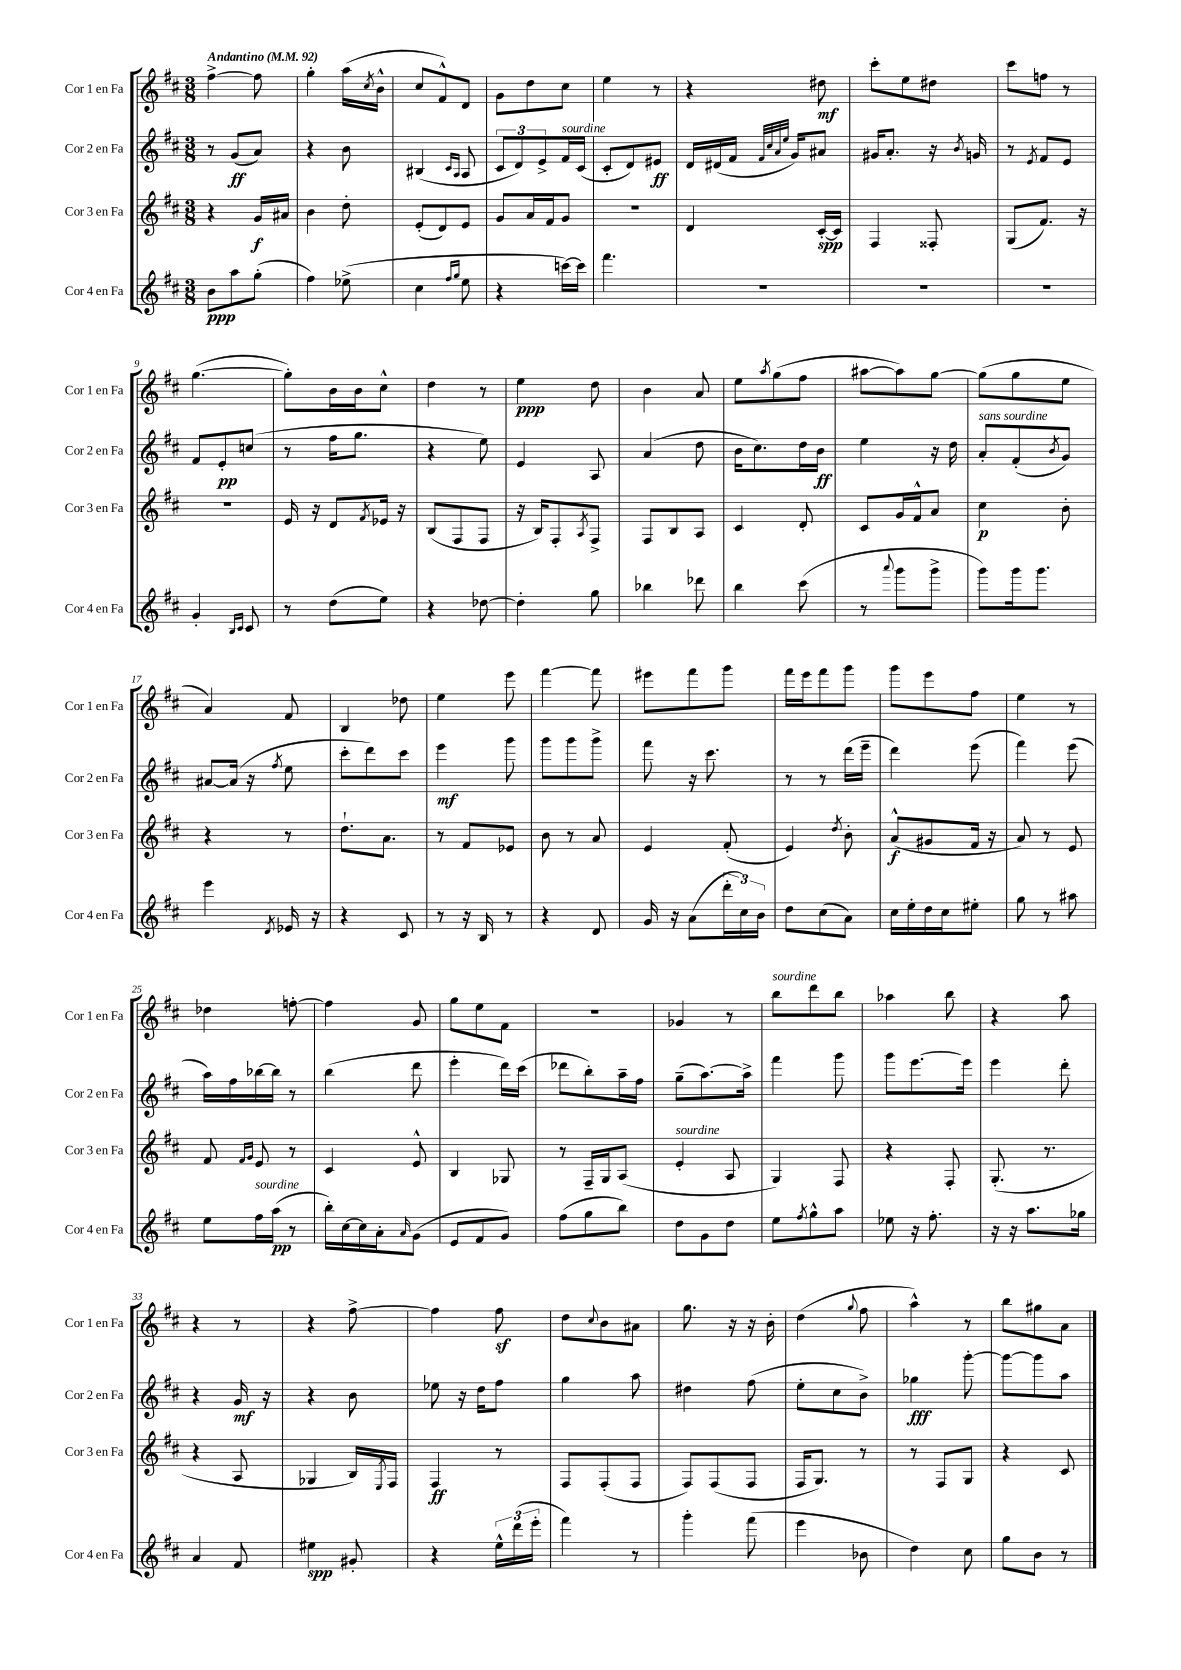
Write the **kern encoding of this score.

**kern	**dynam	**kern	**dynam	**kern	**dynam	**kern	**dynam
*part4	*part4	*part3	*part3	*part2	*part2	*part1	*part1
*staff4	*staff4	*staff3	*staff3	*staff2	*staff2	*staff1	*staff1
*I"Cor 4 en Fa	*	*I"Cor 3 en Fa	*	*I"Cor 2 en Fa	*	*I"Cor 1 en Fa	*
*I'Cor 4 en Fa	*	*I'Cor 3 en Fa	*	*I'Cor 2 en Fa	*	*I'Cor 1 en Fa	*
*clefG2	*	*clefG2	*	*clefG2	*	*clefG2	*
*k[f#c#]	*	*k[f#c#]	*	*k[f#c#]	*	*k[f#c#]	*
*M3/8	*	*M3/8	*	*M3/8	*	*M3/8	*
*MM92	*	*MM92	*	*MM92	*	*MM92	*
=1	=1	=1	=1	=1	=1	=1	=1
!	!	!	!	!	!	!LO:TX:a:B:t=Andantino	!
8b\L	ppp	4r	.	8r	.	[4ff#^\	.
8aa\	.	.	.	(8g/L	ff	.	.
(8gg'\J	.	16g/LL	f	8a/J)	.	8ff#\]	.
.	.	16a#X/JJ	.	.	.	.	.
=2	=2	=2	=2	=2	=2	=2	=2
4ff#\)	.	4b\	.	4r	.	4gg'\	.
(8ee-X^\	.	8dd'\	.	8b\	.	(16aa\LL	.
.	.	.	.	.	.	8qcc#/	.
.	.	.	.	.	.	16b^^\JJ	.
=3	=3	=3	=3	=3	=3	=3	=3
4cc#\	.	(8e'/L	.	(4B#X/	.	8cc#/L	.
.	.	8d/)	.	.	.	8f#^^/)	.
16qqff#/LL	.	.	.	16qqc#/LL	.	.	.
16qqgg/JJ	.	.	.	16qqA/JJ	.	.	.
8ee\	.	8e/J	.	8A/	.	8d/J	.
=4	=4	=4	=4	=4	=4	=4	=4
4r	.	8g/L	.	12c#/L	.	8g\L	.
.	.	.	.	12d/)	.	.	.
.	.	16a/L	.	.	.	8dd\	.
.	.	.	.	12e^/	.	.	.
.	.	16f#/J	.	.	.	.	.
!	!	!	!	!LO:TX:a:i:t=sourdine	!	!	!
[16cccn\LL)	.	8g/J	.	16f#/L	.	8cc#\J	.
16ccc\JJ]	.	.	.	(16c#/JJ	.	.	.
=5	=5	=5	=5	=5	=5	=5	=5
4.fff#\	.	4.r	.	8c#'/L	.	4ee\	.
.	.	.	.	8d/)	.	.	.
.	.	.	.	8e#X/J	ff	8r	.
=6	=6	=6	=6	=6	=6	=6	=6
4.r	.	4d/	.	16d/LL	.	4r	.
.	.	.	.	(16d#X/	.	.	.
.	.	.	.	16f#/JJ	.	.	.
.	.	.	.	32qqf#/LLL	.	.	.
.	.	.	.	32qqcc#/	.	.	.
.	.	.	.	32qqa/	.	.	.
.	.	.	.	32qqee/JJJ	.	.	.
.	.	.	.	16g/KL)	.	.	.
.	.	[16c#'/LL	spp	8a#X/J	.	8dd#X\	mf
.	.	16c#/JJ]	.	.	.	.	.
=7	=7	=7	=7	=7	=7	=7	=7
4.r	.	4F#/	.	16g#X/KL	.	8ccc#'\L	.
.	.	.	.	8.a'/J	.	.	.
.	.	.	.	.	.	8ee\	.
.	.	8F##X'/	.	16r	.	8dd#X\J	.
.	.	.	.	8qb/	.	.	.
.	.	.	.	16gn/	.	.	.
=8	=8	=8	=8	=8	=8	=8	=8
4.r	.	(8G/L	.	8r	.	8ccc#\L	.
.	.	.	.	8qe/	.	.	.
.	.	8.f#/J)	.	8f#/L	.	8ffn\J	.
.	.	.	.	8e/J	.	8r	.
.	.	16r	.	.	.	.	.
!!LO:LB:g=z
=9	=9	=9	=9	=9	=9	=9	=9
4g'/	.	4.r	.	8f#/L	.	([4.gg\	.
.	.	.	.	8e'/	pp	.	.
16qqB/LL	.	.	.	.	.	.	.
16qqc#/JJ	.	.	.	.	.	.	.
8c#/	.	.	.	(8ccn/J	.	.	.
=10	=10	=10	=10	=10	=10	=10	=10
8r	.	16e/	.	8r	.	8gg'\L])	.
.	.	16r	.	.	.	.	.
(8dd\L	.	8d/L	.	16ff#\KL	.	16b\L	.
.	.	.	.	8.gg\J	.	16b\J	.
.	.	8qf#/	.	.	.	.	.
8ee\J)	.	16e-X/Jk	.	.	.	8cc#^^\J	.
.	.	16r	.	.	.	.	.
=11	=11	=11	=11	=11	=11	=11	=11
4r	.	(8B/L	.	4r	.	4dd\	.
.	.	8F#/	.	.	.	.	.
[8dd-X\	.	8F#/J	.	8ee\)	.	8r	.
=12	=12	=12	=12	=12	=12	=12	=12
4dd-'\]	.	16r	.	4e/	.	4ee\	ppp
.	.	16B/KL)	.	.	.	.	.
.	.	8F#'/	.	.	.	.	.
.	.	8qA/	.	.	.	.	.
8gg\	.	8F#^/J	.	8A/	.	8dd\	.
=13	=13	=13	=13	=13	=13	=13	=13
4bb-X\	.	8F#/L	.	(4a/	.	4b\	.
.	.	8B/	.	.	.	.	.
8ddd-X\	.	8A/J	.	8dd\	.	8a/	.
=14	=14	=14	=14	=14	=14	=14	=14
4bb\	.	4c#/	.	16b\KL	.	8ee\L	.
.	.	.	.	8.cc#\)	.	.	.
.	.	.	.	.	.	8qaa/	.
.	.	.	.	.	.	(8gg\	.
(8ccc#\	.	8d'/	.	16dd\L	.	8ff#\J	.
.	.	.	.	16b\JJ	ff	.	.
=15	=15	=15	=15	=15	=15	=15	=15
8r	.	8c#/L	.	4ee\	.	[8aa#X\L	.
8qqaaa/	.	.	.	.	.	.	.
8ggg\L	.	16g/L	.	.	.	8aa#\])	.
.	.	16f#^^/J	.	.	.	.	.
8ggg^\J	.	8a/J	.	16r	.	[8gg\J	.
.	.	.	.	16dd\	.	.	.
=16	=16	=16	=16	=16	=16	=16	=16
!	!	!	!	!LO:TX:a:i:t=sans sourdine	!	!	!
8ggg\L)	.	4cc#\	p	8a'/L	.	(8gg\L]	.
16ggg\k	.	.	.	(8f#'/	.	8gg\	.
8.ggg\J	.	.	.	.	.	.	.
.	.	.	.	8qb/	.	.	.
.	.	8b'\	.	8g/J)	.	8ee\J	.
!!LO:LB:g=z
=17	=17	=17	=17	=17	=17	=17	=17
4eee\	.	4r	.	[8a#X/L	.	4a/)	.
.	.	.	.	(16a#/Jk]	.	.	.
.	.	.	.	16r	.	.	.
8qd/	.	.	.	8qff#/	.	.	.
16e-X/	.	8r	.	8ee\	.	8f#/	.
16r	.	.	.	.	.	.	.
=18	=18	=18	=18	=18	=18	=18	=18
4r	.	8.dd`\L	.	8ccc#'\L	.	4B/	.
.	.	.	.	8ddd\)	.	.	.
.	.	8.a\J	.	.	.	.	.
8c#/	.	.	.	8ccc#\J	.	8dd-X\	.
=19	=19	=19	=19	=19	=19	=19	=19
8r	.	8r	.	4eee\	mf	4ee\	.
16r	.	8f#/L	.	.	.	.	.
16B/	.	.	.	.	.	.	.
8r	.	8e-X/J	.	8ggg\	.	8eee\	.
=20	=20	=20	=20	=20	=20	=20	=20
4r	.	8b\	.	8ggg\L	.	[4fff#\	.
.	.	8r	.	8ggg\	.	.	.
8d/	.	8a/	.	8ggg^\J	.	8fff#\]	.
=21	=21	=21	=21	=21	=21	=21	=21
16g/	.	4e/	.	8fff#\	.	8eee#X\L	.
16r	.	.	.	.	.	.	.
(8a\L	.	.	.	16r	.	8fff#\	.
.	.	.	.	8.ccc#\	.	.	.
24ddd'\L	.	(8f#'/	.	.	.	8ggg\J	.
24cc#\)	.	.	.	.	.	.	.
24b\JJ	.	.	.	.	.	.	.
=22	=22	=22	=22	=22	=22	=22	=22
8dd\L	.	4e/)	.	8r	.	16fff#\LL	.
.	.	.	.	.	.	16eee\J	.
(8cc#\	.	.	.	8r	.	8fff#\	.
.	.	8qdd/	.	.	.	.	.
8a\J)	.	8b'\	.	(16ddd\LL	.	8ggg\J	.
.	.	.	.	16eee~\JJ	.	.	.
=23	=23	=23	=23	=23	=23	=23	=23
16cc#\LL	.	(8a^^/L	f	4ddd\)	.	8ggg\L	.
16ee'\	.	.	.	.	.	.	.
16dd\	.	8g#X/	.	.	.	8eee\	.
16cc#\J	.	.	.	.	.	.	.
8ee#X'\J	.	16f#/Jk	.	(8eee\	.	8ff#\J	.
.	.	16r	.	.	.	.	.
=24	=24	=24	=24	=24	=24	=24	=24
8gg\	.	8a/)	.	4fff#\)	.	4ee\	.
8r	.	8r	.	.	.	.	.
8aa#X\	.	8e/	.	(8eee\	.	8r	.
!!LO:LB:g=z
=25	=25	=25	=25	=25	=25	=25	=25
8ee\L	.	8f#/	.	16aa\LL)	.	4dd-X\	.
.	.	.	.	16ff#\	.	.	.
.	.	16qqf#/LL	.	.	.	.	.
.	.	16qqg/JJ	.	.	.	.	.
!LO:TX:a:i:t=sourdine	!	!	!	!	!	!	!
16ff#\L	.	8e/	.	[16bb-X\	.	.	.
(16aa\JJ	pp	.	.	16bb-\JJ]	.	.	.
8r	.	8r	.	8r	.	[8ffn'\	.
=26	=26	=26	=26	=26	=26	=26	=26
16bb'\LL)	.	4c#/	.	(4bb\	.	4ff\]	.
[16cc#\	.	.	.	.	.	.	.
16cc#\]	.	.	.	.	.	.	.
16a'\J	.	.	.	.	.	.	.
16qqa/	.	.	.	.	.	.	.
(8g\J	.	8e^^/	.	8ddd\	.	8g/	.
=27	=27	=27	=27	=27	=27	=27	=27
8e/L	.	4B/	.	4eee'\	.	8gg\L	.
8f#/	.	.	.	.	.	8ee\	.
8g/J)	.	8G-X/	.	16ddd\LL)	.	8f#\J	.
.	.	.	.	(16ccc#\JJ	.	.	.
=28	=28	=28	=28	=28	=28	=28	=28
(8ff#\L	.	8r	.	8ddd-X\L	.	4.r	.
8gg\	.	16F#~/LL	.	8bb'\)	.	.	.
.	.	16G/J	.	.	.	.	.
8bb\J)	.	(8A/J	.	16aa~\L	.	.	.
.	.	.	.	16ff#\JJ	.	.	.
=29	=29	=29	=29	=29	=29	=29	=29
!	!	!LO:TX:a:i:t=sourdine	!	!	!	!	!
8dd\L	.	4e'/	.	(8gg~\L	.	4g-X/	.
8g\	.	.	.	[8.aa\)	.	.	.
8dd\J	.	8A/	.	.	.	8r	.
.	.	.	.	16aa^\Jk]	.	.	.
=30	=30	=30	=30	=30	=30	=30	=30
!	!	!	!	!	!	!LO:TX:a:i:t=sourdine	!
8ee\L	.	4G/)	.	4fff#\	.	8bb\L	.
8qff#/	.	.	.	.	.	.	.
8gg^^\	.	.	.	.	.	8ddd\	.
8aa\J	.	8F#/	.	8ggg\	.	8bb\J	.
=31	=31	=31	=31	=31	=31	=31	=31
8ee-X\	.	4r	.	8ggg\L	.	4aa-X\	.
16r	.	.	.	[8.eee\	.	.	.
8.ff#'\	.	.	.	.	.	.	.
.	.	8F#'/	.	.	.	8bb\	.
.	.	.	.	16eee\Jk]	.	.	.
=32	=32	=32	=32	=32	=32	=32	=32
16r	.	(8.G'/	.	4eee\	.	4r	.
16r	.	.	.	.	.	.	.
8.aa\L	.	.	.	.	.	.	.
.	.	8.r	.	.	.	.	.
.	.	.	.	8ddd'\	.	8aa\	.
16gg-X\Jk	.	.	.	.	.	.	.
!!LO:LB:g=z
=33	=33	=33	=33	=33	=33	=33	=33
4a/	.	4r	.	4r	.	4r	.
8f#/	.	8A/	.	16g/	mf	8r	.
.	.	.	.	16r	.	.	.
=34	=34	=34	=34	=34	=34	=34	=34
4ee#X\	spp	4G-X/	.	4r	.	4r	.
8g#X'/	.	16B/LL)	.	8b\	.	[8ff#^\	.
.	.	8qE/	.	.	.	.	.
.	.	16F#/JJ	.	.	.	.	.
=35	=35	=35	=35	=35	=35	=35	=35
4r	.	4F#/	ff	8ee-X\	.	4ff#\]	.
.	.	.	.	16r	.	.	.
.	.	.	.	16dd\KL	.	.	.
24ee^^\LL	.	8r	.	8ff#\J	.	8ff#z\	.
(24ddd\	.	.	.	.	.	.	.
24eee'\JJ	.	.	.	.	.	.	.
=36	=36	=36	=36	=36	=36	=36	=36
4fff#\)	.	8F#/L	.	4gg\	.	8dd\L	.
.	.	.	.	.	.	8qqcc#/	.
.	.	(8F#'/	.	.	.	8b\	.
8r	.	8F#/J	.	8aa\	.	8a#X\J	.
=37	=37	=37	=37	=37	=37	=37	=37
4ggg'\	.	8F#/L)	.	4dd#X\	.	8.gg\	.
.	.	(8F#/	.	.	.	.	.
.	.	.	.	.	.	16r	.
(8fff#\	.	8F#/J	.	(8ff#\	.	16r	.
.	.	.	.	.	.	16b'\	.
=38	=38	=38	=38	=38	=38	=38	=38
4eee\	.	16F#/KL	.	8ee'\L	.	(4dd\	.
.	.	8.G/J)	.	.	.	.	.
.	.	.	.	8cc#\	.	.	.
.	.	.	.	.	.	8qqgg/	.
8b-X\	.	8r	.	8b^\J)	.	8ff#\	.
=39	=39	=39	=39	=39	=39	=39	=39
4dd\)	.	8r	.	4gg-X\	fff	4aa^^\)	.
.	.	8F#/L	.	.	.	.	.
8cc#\	.	8G/J	.	[8ggg'\	.	8r	.
=40	=40	=40	=40	=40	=40	=40	=40
8gg\L	.	4r	.	8ggg\L_	.	8bb\L	.
8b\J	.	.	.	8ggg\]	.	8gg#X\	.
8r	.	8c#/	.	8aa\J	.	8a\J	.
==	==	==	==	==	==	==	==
*-	*-	*-	*-	*-	*-	*-	*-
